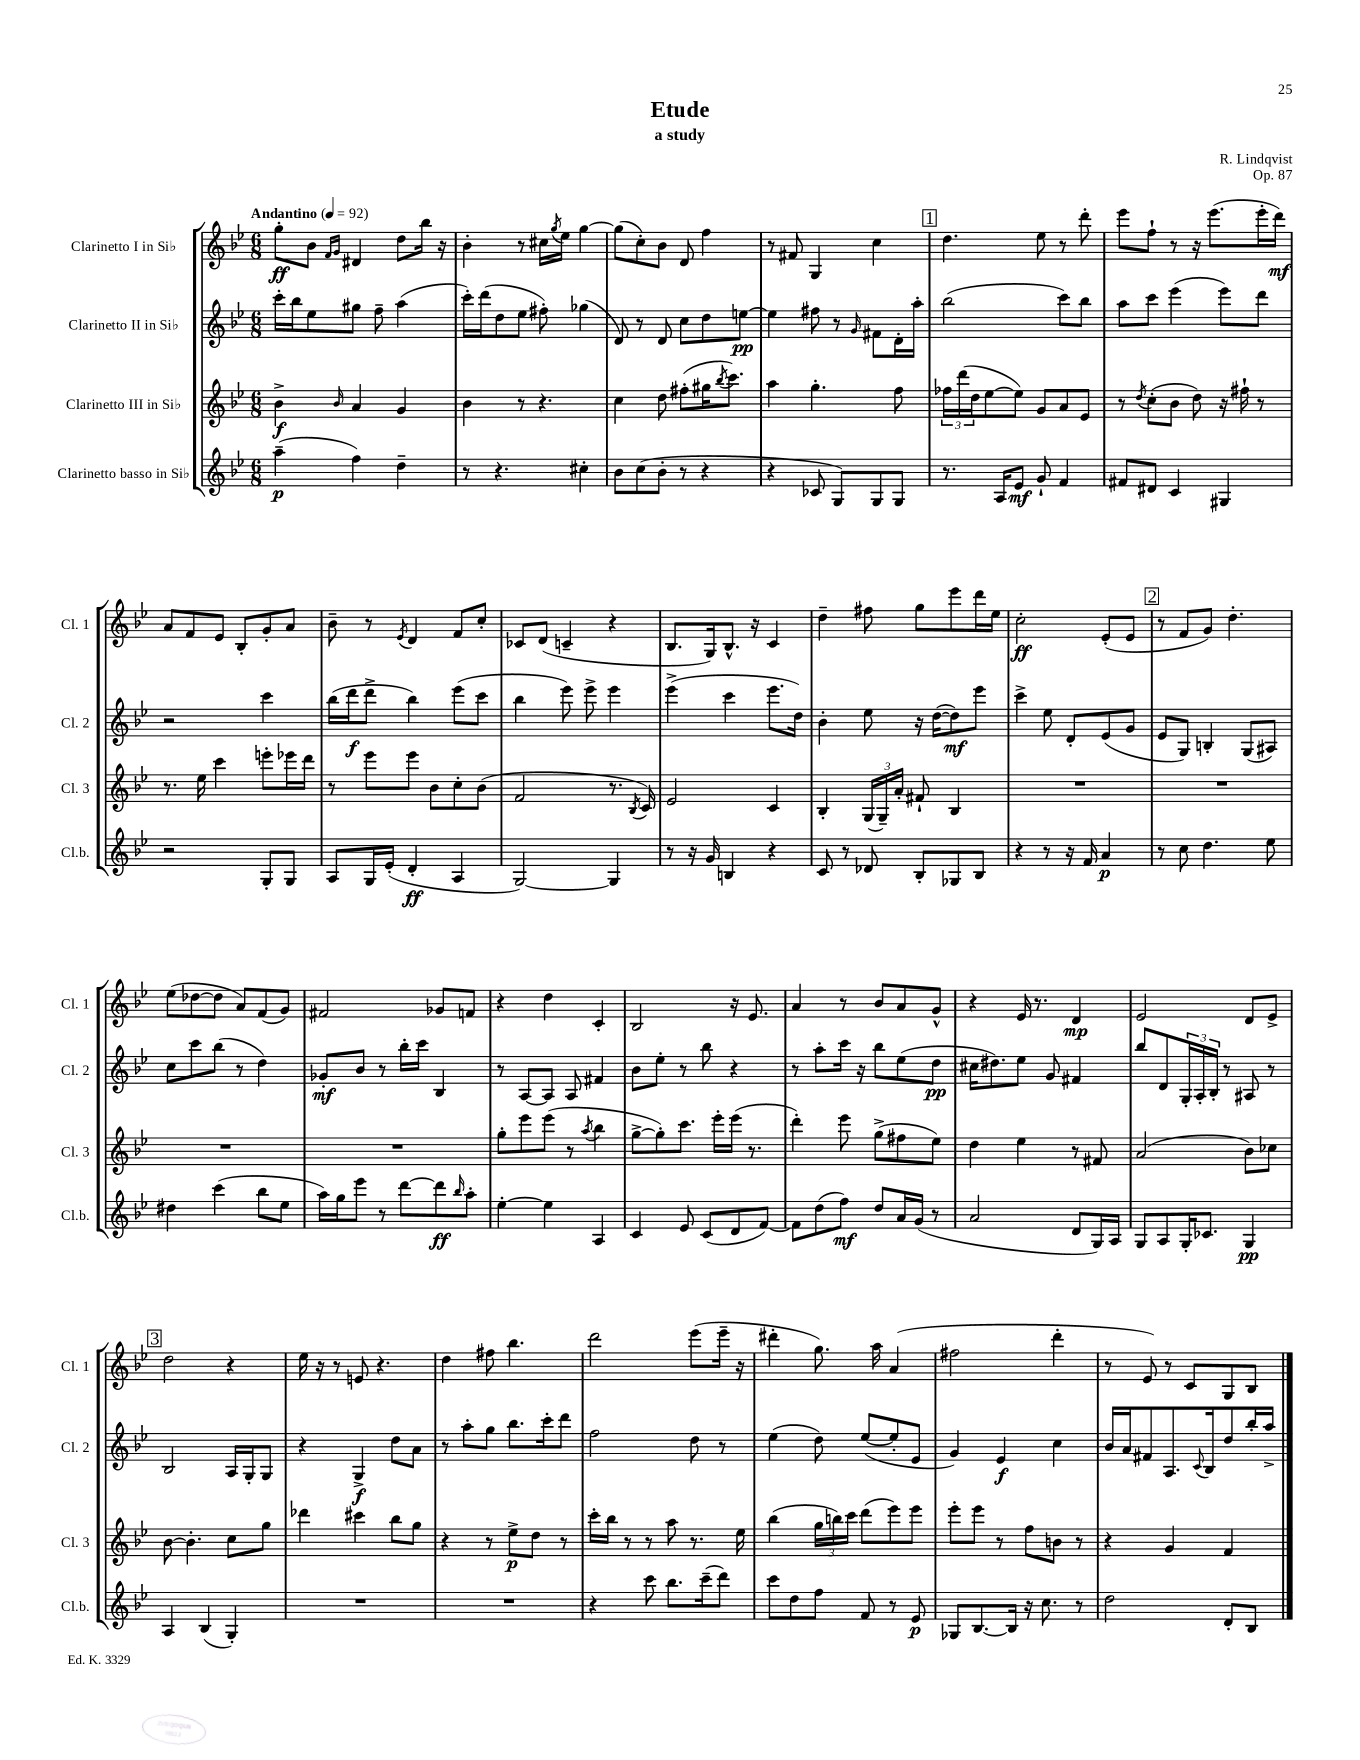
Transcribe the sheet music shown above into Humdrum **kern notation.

**kern	**kern	**kern	**kern
*staff4	*staff3	*staff2	*staff1
*clefG2	*clefG2	*clefG2	*clefG2
*k[b-e-]	*k[b-e-]	*k[b-e-]	*k[b-e-]
*M6/8	*M6/8	*M6/8	*M6/8
*MM92	*MM92	*MM92	*MM92
(4aa~\	4b-^\	16ccc'\LL	8gg'\L
.	.	16bb-\J	.
.	.	8ee-\	8b-\J
.	.	.	16qqf/LL
.	16qqb-/	.	16qqg/JJ
4ff\)	4a/	8gg#\J	4d#/
.	.	8ff~\	.
4dd~\	4g/	(4aa\	8dd\L
.	.	.	16bb-\Jk
.	.	.	16r
=	=	=	=
8r	4b-\	16ccc'\LL)	4b-'\
.	.	(16ddd\J	.
4.r	.	8dd\	.
.	8r	8ee-\J	8r
.	4.r	8ff#'\)	16cc#\LL
.	.	.	8qgg/
.	.	.	16ee-\JJ
4cc#'\	.	(4gg-\	[4gg\
=	=	=	=
8b-\L	4cc\	8d/)	(8gg\]L
(8cc\	.	8r	8cc'\)
8b-'\J	8dd\	8d/	8b-\J
8r	(8ff#'\L	8cc\L	8d/
4r	16gg#\K	8dd\	4ff\
.	8qbb-/	.	.
.	8.ccc\J)	.	.
.	.	[8ee\J	.
=	=	=	=
4r	4aa\	4ee\]	8r
.	.	.	8f#/
8c-/	4.gg'\	8ff#\	4G/
8G/L)	.	8r	.
.	.	16qqg/	.
8G/	.	8f#\L	4cc\
8G/J	8ff\	16d'\L	.
.	.	16aa'\JJ	.
=	=	=	=
8.r	24ff-\LL	(2bb-\	4.dd\
.	(24ddd\	.	.
.	24dd\J	.	.
.	[8ee-\	.	.
16A/LK	.	.	.
8e-/J	8ee-\]J)	.	.
8g`/	8g/L	.	8ee-\
4f/	8a/	8ccc\L)	8r
.	8e-/J	8bb-\J	8ddd'\
=	=	=	=
8f#/L	8r	8aa\L	8eee-\L
.	8qdd/	.	.
8d#/J	(8cc'\L	8ccc\J	8ff`\J
4c/	8b-\J	(4eee-\	8r
.	8dd\)	.	16r
.	.	.	(8.eee-\L
4G#/	16r	8eee-\L)	.
.	16ff#`\	.	.
.	8r	8ddd\J	16eee-'\L
.	.	.	16ddd\JJ)
=	=	=	=
2r	8.r	2r	8a/L
.	.	.	8f/
.	16ee-\	.	.
.	4ccc\	.	8e-/J
.	.	.	8B-'/L
8G'/L	8eee'\L	4ccc\	8g'/
8G/J	16eee-\L	.	8a/J
.	16ddd\JJ	.	.
=	=	=	=
8A/L	8r	(16bb-\LL	8b-~\
.	.	16ddd\J	.
16G/L	8eee-\L	8ddd^\J	8r
(16e-'/JJ	.	.	.
.	.	.	8qe-/
4d'/	8eee-\J	4bb-\)	4d/
.	8b-\L	.	.
4A/	8cc'\	(8eee-\L	8f/L
.	(8b-\J	8ccc\J	8cc'/J
=	=	=	=
[2G/)	2f/	4bb-\	8c-/L
.	.	.	(8d/J
.	.	8eee-\)	4c~/
.	.	8eee-^\	.
4G/]	8.r	4eee-\	4r
.	8qB-/	.	.
.	16c/)	.	.
=	=	=	=
8r	2e-/	(4eee-^\	8.B-/L
16r	.	.	.
16g/	.	.	16G/k)
4B/	.	4ccc\	8.B-^^/J
.	.	.	16r
4r	4c/	8.eee-\L	4c/
.	.	16dd\Jk)	.
=	=	=	=
8c/	4B-'/	4b-'\	4dd~\
8r	.	.	.
8d-/	(24G/LL	8ee-\	8ff#\
.	24G~/)	.	.
.	24a'/JJ	.	.
8B-'/L	8f#`/	16r	8gg\L
.	.	([16dd\LK	.
8G-/	4B-/	8dd\])	8eee-\
8B-/J	.	8eee-\J	16ddd\L
.	.	.	16ee-\JJ
=	=	=	=
4r	2.r	4ccc^\	2cc'\
8r	.	8ee-\	.
16r	.	8d'/L	.
16f/	.	.	.
4a/	.	(8e-/	(8e-'/L
.	.	8g/J	8e-/J
=	=	=	=
8r	2.r	8e-/L	8r
8cc\	.	8G/J)	8f/L
4.dd\	.	4B'/	8g/J)
.	.	.	4.dd'\
.	.	(8G/L	.
8ee-\	.	8A#/J)	.
=	=	=	=
4dd#\	2.r	8cc\L	(8ee-\L
.	.	8ccc\	[8dd-\
(4ccc\	.	(8bb-\J	8dd-\]J
.	.	8r	8a/L)
8bb-\L	.	4dd\)	(8f/
8ee-\J	.	.	8g/J)
=	=	=	=
16aa\LL)	2.r	8g-'/L	2f#/
16gg\J	.	.	.
8eee-\J	.	8b-/J	.
8r	.	8r	.
[8ddd\L	.	16bb-'\LL	.
.	.	16ccc\JJ	.
8ddd\]	.	4B-/	8g-/L
16qqbb-/	.	.	.
8aa'\J	.	.	8f/J
=	=	=	=
[4ee-'\	8gg'\L	8r	4r
.	8eee-\	[8A/L	.
4ee-\]	(8eee-\J	8A/]J	4dd\
.	8r	8A/	.
.	8qaa/	.	.
4A/	4bb-\	4f#/	4c'/
=	=	=	=
4c/	[8gg^\L	8b-\L	2B-/
.	8gg'\])	8ee-'\J	.
8e-/	8.ccc\J	8r	.
(8c/L	.	8bb-\	.
.	16eee-'\LL	.	.
8d/	(16eee-\JJ	4r	16r
.	8.r	.	8.e-/
[8f/J)	.	.	.
=	=	=	=
8f\]L	4ddd'\)	8r	4a/
(8dd\	.	8aa'\L	.
8ff\J)	8eee-\	16ccc\Jk	8r
.	.	16r	.
8dd/L	(8gg^\L	8bb-\L	8b-/L
16a/L	8ff#\	(8ee-\	8a/
(16g/JJ	.	.	.
8r	8ee-\J)	8dd\J	8g^^/J
=	=	=	=
2a/	4dd\	16cc#\LK	4r
.	.	8.dd#\)	.
.	4ee-\	8ee-\J	16e-/
.	.	.	8.r
.	.	8g/	.
8d/L	8r	4f#/	4d/
16G/L)	8f#/	.	.
16A/JJ	.	.	.
=	=	=	=
8G/L	(2a/	8bb-/L	2e-/
8A/	.	8d/	.
16G'/K	.	24G'/L	.
.	.	24A'/	.
8.c-/J	.	.	.
.	.	24B-'/JJ	.
.	.	8r	.
4G/	8b-\L)	8A#/	8d/L
.	8cc-\J	8r	8e-^/J
=	=	=	=
4A/	[8b-\	2B-/	2dd\
.	4.b-'\]	.	.
(4B-/	.	.	.
4G'/)	8cc\L	16A/LL	4r
.	.	16G'/J	.
.	8gg\J	8G/J	.
=	=	=	=
2.r	4ddd-\	4r	16ee-\
.	.	.	16r
.	.	.	8r
.	4ccc#\	4G^/	8e/
.	.	.	4.r
.	8bb-\L	8dd\L	.
.	8gg\J	8a\J	.
=	=	=	=
2.r	4r	8r	4dd\
.	.	8aa'\L	.
.	8r	8gg\J	8ff#\
.	8ee-^\L	8.bb-\L	4.bb-\
.	8dd\J	.	.
.	.	16ccc'\k	.
.	8r	8ddd\J	.
=	=	=	=
4r	16ccc'\LL	2ff\	2ddd\
.	16bb-\JJ	.	.
.	8r	.	.
8ccc\	8r	.	.
8.bb-\L	8aa\	.	.
.	8.r	8dd\	(8eee-\L
(16ccc~\k	.	.	.
8ddd\J)	.	8r	16eee-~\Jk
.	16ee-\	.	16r
=	=	=	=
8ccc\L	(4bb-\	(4ee-\	4ddd#'\
8dd\	.	.	.
8ff\J	24gg\LL	8dd\)	8.gg\)
.	24bb\)	.	.
.	24ccc\JJ	.	.
8f/	(8ddd\L	([8ee-/L	.
.	.	.	16aa\
8r	8eee-\)	8ee-'/]	(4a/
8e-/	8eee-\J	8e-/J	.
=	=	=	=
8G-/L	8eee-'\L	4g/)	2ff#\
[8.B-/	8eee-\J	.	.
.	8r	4e-/	.
16B-/]Jk	.	.	.
16r	8ff\L	.	.
8.cc\	.	.	.
.	8b\J	4cc\	4ddd'\
8r	8r	.	.
=	=	=	=
2dd\	4r	16b-/LL	8r
.	.	16a/J	.
.	.	8f#/	8e-/)
.	4g/	8.A/	8r
.	.	.	8c/L
.	.	8qqc/	.
.	.	16B-/k	.
8d'/L	4f/	8dd/	8G/
8B-/J	.	16bb-'/L	8B-/J
.	.	16aa^/JJ	.
==	==	==	==
*-	*-	*-	*-
